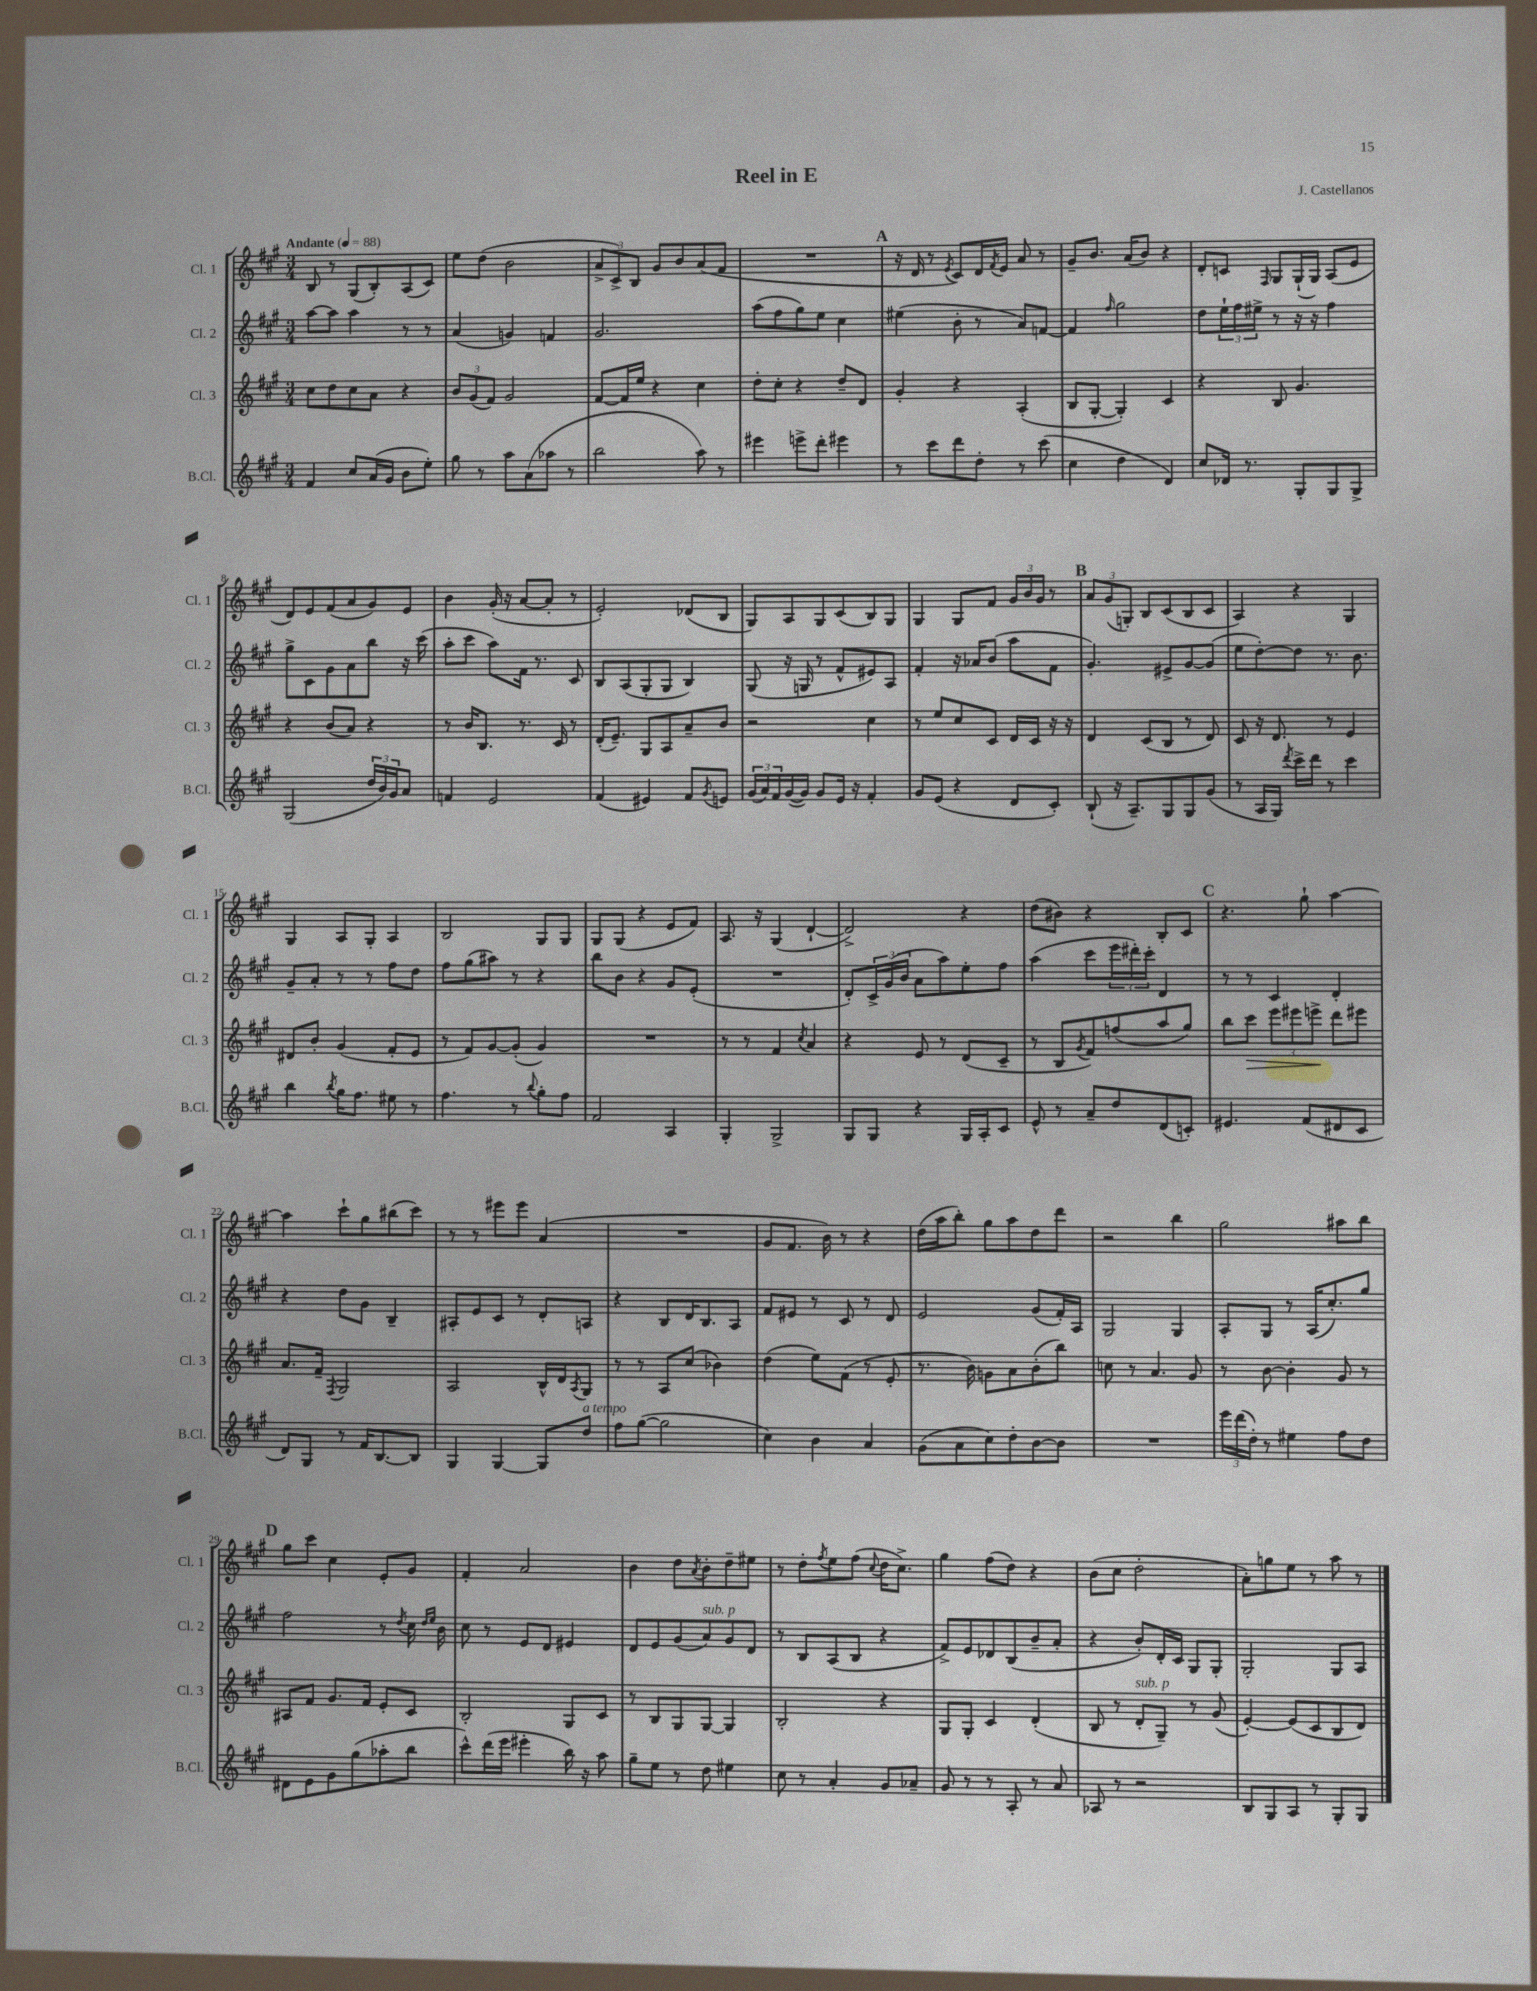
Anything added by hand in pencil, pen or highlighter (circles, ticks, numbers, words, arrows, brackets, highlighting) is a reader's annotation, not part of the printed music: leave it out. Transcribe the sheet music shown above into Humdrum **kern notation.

**kern	**kern	**kern	**kern
*staff4	*staff3	*staff2	*staff1
*clefG2	*clefG2	*clefG2	*clefG2
*k[f#c#g#]	*k[f#c#g#]	*k[f#c#g#]	*k[f#c#g#]
*M3/4	*M3/4	*M3/4	*M3/4
*MM88	*MM88	*MM88	*MM88
4f#/	8cc#\L	[8aa\L	8B/
.	8dd\	8aa\]J	8r
8cc#/L	8cc#\	4aa\	(8G#/L
(16a/L	8a\J	.	8B'/)
16g#/JJ	.	.	.
8b\L	4r	8r	(8A/
8ee'\J)	.	8r	8c#/J)
=	=	=	=
8gg#\	12b/L	(4a/	8ee\L
.	(12g#/	.	.
8r	.	.	(8dd\J
.	12f#/J)	.	.
8aa\L	2g#/	4g/)	2b\
(8a\	.	.	.
8aa-\J	.	4f/	.
8r	.	.	.
=	=	=	=
2bb\	[8f#/L	2.g#/	12a^/L
.	.	.	12c#^/)
.	16f#/]L	.	.
.	.	.	12B/J
.	16ee/JJ	.	.
.	4r	.	8g#/L
.	.	.	8b/
8aa\)	4cc#\	.	(8a/
8r	.	.	8f#/J
=	=	=	=
4eee#\	8dd'\L	(8aa\L	2.r
.	8cc#'\J	8ff#\	.
8eee^\L	4r	8gg#\)	.
8ddd'\J	.	8ee\J	.
4eee#\	8dd~/L	4cc#\	.
.	8d/J	.	.
=	=	=	=
8r	4g#'/	(4ee#\	16r
.	.	.	16d/
8ccc#\L	.	.	8r
.	.	.	8qe/
8ddd\	4r	8b'\	8c#/L)
8dd'\J	.	8r	16d/L
.	.	.	8qf#/
.	.	.	16e/JJ
8r	(4A'/	8a/L)	8a/
(8ccc#\	.	[8f/J	8r
=	=	=	=
4cc#\	8B/L	4f/]	8g#~/L
.	[8G#'/J	.	8.b/J
.	.	16qqff#/	.
4dd\	4G#'/])	2gg#\	.
.	.	.	(16a/LK
.	.	.	8b/J)
4d/)	4c#/	.	4r
=	=	=	=
8cc#/L	4r	8dd\L	8d'/L
16d-/Jk	.	24ee`\L	8c/J
.	.	24ff#\	.
8.r	.	.	.
.	.	24ee#^\JJ	.
.	.	.	16qqF#/
.	8B/	8r	8G#/L
8G#'/L	4.g#/	16r	(16G#`/L
.	.	16r	16G#/JJ)
8G#/	.	4ff#\	(8A/L
8G#^/J	.	.	8e/J
=	=	=	=
(2G#/	4r	8gg#^\L	8d/L)
.	.	8c#\	8e/
.	(8b/L	8g#\	(8f#/
.	8a/J)	8a\	8a/
24dd/LL	4r	8bb\J	8g#/)
24b/)	.	.	.
24g#/J	.	.	.
8a/J	.	16r	8e/J
.	.	(16ccc#\	.
=	=	=	=
4f/	8r	8aa'\L	4b\
.	16b/LK	8ccc#\J	.
.	8.B/J	.	.
2e/	.	8aa\L)	(16g#'/
.	.	.	16r
.	8.r	16f#\Jk	[8a/L
.	.	8.r	.
.	.	.	8a'/]J
.	16c#/	.	.
.	8r	8c#/	8r
=	=	=	=
(4f#/	(16d'/LK	8B/L	2e'/)
.	8.e~/J)	.	.
.	.	(8A/	.
4e#/)	8G#/L	8G#'/	.
.	8A/	8G#/J	.
8f#/L	8a~/	4B/)	(8d-/L
8qg#/	.	.	.
8e/J	8b/J	.	8B/J
=	=	=	=
(24g#/LL	2r	(8G#/	8G#/L)
24a/)	.	.	.
24f#/	.	.	.
([16g#/	.	16r	8A/
16g#/]JJ)	.	16G/	.
8g#/L	.	8r	8G#/
16e/Jk	.	8f#^^/L	(8c#/
16r	.	.	.
4f#'/	4cc#\	8e#/)	8B/)
.	.	8A/J	8G#/J
=	=	=	=
8g#/L	8r	4f#'/	4G#/
(8e/J	8ee/L	.	.
4r	8cc#/	16r	8G#/L
.	.	16a-/LK	.
.	8c#/J	(8b/J	8f#/J
8d/L	16d/LL	8aa\L	24g#/LL
.	.	.	24b/
.	16c#/JJ	.	.
.	.	.	24g#/JJ
8c#'/J)	16r	8f#\J	8r
.	16r	.	.
=	=	=	=
(8B`/	4d/	4.g#'/)	12a/L
.	.	.	(12g#/
16r	.	.	.
.	.	.	12G'/J)
8.A~/L)	.	.	.
.	(8c#/L	.	8B/L
8G#/	8B/J	8e#^/L	(8c#/
8G#/	8r	[8g#/	8B/
(8g#/J	8d/)	(8g#/]J	8c#/J
=	=	=	=
8r	8c#/	8ee\L	4A/)
16A/LL	16r	[8dd'\)	.
16G#/JJ)	8.d/	.	.
8qddd/	.	.	.
16ccc#^\LL	.	8dd\]J	4r
16ddd\JJ	.	.	.
8r	8r	8.r	.
4ccc#\	4e/	.	4G#/
.	.	8.b\	.
=	=	=	=
4bb\	8d#/L	8g#~/L	4G#/
.	8b'/J	8a'/J	.
8qbb/	.	.	.
16gg#\LK	(4g#/	8r	8A/L
8.ff#\J	.	.	.
.	.	8r	8G#'/J
8ee#\	8f#'/L	8ff#\L	4A/
8r	8e/J	8dd\J	.
=	=	=	=
4.ff#\	8r	8ff#\L	2B/
.	8f#/L)	(8gg#\	.
.	[8g#/	8aa#\J)	.
8r	(8g#'/]J	8r	.
8qqbb/	.	.	.
8gg#'\L	4g#/)	4r	8G#/L
8ff#\J	.	.	8G#/J
=	=	=	=
2f#/	2.r	8bb\L	8G#/L
.	.	8b\J	(8G#/J
.	.	4r	4r
4A/	.	8g#/L	8e/L
.	.	(8e'/J	8f#/J)
=	=	=	=
4G#'/	8r	2.r	8.A/
.	8r	.	.
.	.	.	16r
2G#^/	4f#/	.	(4G#/
.	8qcc#/	.	.
.	4a/	.	[4d`/
=	=	=	=
8G#/L	4r	8d'/L)	2d^/])
8G#/J	.	24c#^/L	.
.	.	(24g#/	.
.	.	24b/JJ	.
4r	8e/	8a\L	.
.	8r	8aa\)	.
16G#/LL	(8d/L	8ee'\	4r
16A'/J	.	.	.
8c#/J	8c#~/J	8ff#\J	.
=	=	=	=
8e^^/	8r	(4aa\	(8dd\L
8r	8B/L	.	8b#\J)
.	8qg#/	.	.
8a~/L	8f#/)	8ccc#\L	4r
8dd/	(8ff/	24eee\L	.
.	.	24ddd#'\)	.
.	.	24ccc#'\JJ	.
(8d/	8aa/	4d/	8B'/L
8c'/J)	8gg#/J)	.	8c#/J
=	=	=	=
4.e#/	8bb\L	8r	4.r
.	8ccc#\J	8r	.
.	12eee\L	4c#/	.
.	12eee#\	.	.
(8f#/L	.	.	8gg#`\
.	12eee^\J	.	.
8d#/	8ddd\L	4d'/	[4aa\
8c#/J	8eee#\J	.	.
=	=	=	=
8d/L)	8.a/L	4r	4aa\]
8G#/J	.	.	.
.	16f#~/Jk	.	.
.	8qF#/	.	.
8r	2G#/	8dd\L	8ccc#`\L
16f#/LK	.	8g#\J	8gg#\
[8.B/	.	.	.
.	.	4B~/	(8bb#\
8B/]J	.	.	8ccc#\J)
=	=	=	=
4G#/	2A/	8A#'/L	8r
.	.	8e/	8r
[4G#/	.	8c#/J	8eee#\L
.	.	8r	8eee#\J
8G#/]L	16B^^/LL	8d'/L	(4a/
.	16d/J	.	.
.	8qA/	.	.
8dd/J	8G#/J	8A/J	.
=	=	=	=
8ff#\L	8r	4r	2.r
([8gg#\J	8r	.	.
2gg#\]	8A/L	8B/L	.
.	(8cc#/J	16d/K	.
.	.	8.B/	.
.	4b-\)	.	.
.	.	8A/J	.
=	=	=	=
4cc#\)	(4dd\	8f#/L	8g#/L
.	.	8e#/J	8.f#/J
4b\	8ee\L)	8r	.
.	.	.	16b\)
.	(8f#\J	8c#/	8r
4a/	8r	8r	4r
.	8e'/	8d/	.
=	=	=	=
(8g#\L	8.r	2e/	(16dd\LL
.	.	.	16aa\J
8a\	.	.	8bb'\J)
.	16b\)	.	.
8cc#\)	8g\L	.	8gg#\L
8dd'\	8a\	.	8aa\
[8b\	(8b'\	(8g#/L	8dd\
8b\]J	8bb\J)	16f#'/L)	8ddd\J
.	.	16A/JJ	.
=	=	=	=
2.r	8cc\	2G#/	2r
.	8r	.	.
.	4.a/	.	.
.	.	4G#/	4bb\
.	8g#/	.	.
=	=	=	=
24eee\LL	8r	8A'/L	2gg#\
(24ddd\	.	.	.
24dd'\JJ)	.	.	.
8r	[8b\	8G#/J	.
4ee#\	4b'\]	8r	.
.	.	(16A/LK	.
.	.	8.cc#'/)	.
8ff#\L	8g#/	.	8aa#\L
8dd\J	8r	8gg#/J	8bb\J
=	=	=	=
8d#\L	8A#/L	2ff#\	8gg#\L
8e\	8f#/J	.	8ccc#\J
8g#\	8.g#/L	.	4cc#\
(8gg#\	.	.	.
.	16f#/Jk	.	.
8aa-'\	8e'/L	8r	8e'/L
.	.	8qdd/	.
8bb\J	8c#/J	16cc#\	8g#/J
.	.	16qqdd/LL	.
.	.	16qqee/JJ	.
.	.	16b\	.
=	=	=	=
8ccc#^^\L)	2B'/	8cc#\	4f#'/
(16ddd\L	.	8r	.
16eee\JJ	.	.	.
4eee#'\	.	8e/L	2a/
.	.	8d/J	.
16bb\)	8G#/L	4e#/	.
16r	.	.	.
8aa\	8c#/J	.	.
=	=	=	=
8gg#~\L	8r	8d/L	4b\
8ee\J	8B/L	8e/	.
8r	8G#/	(8g#/	8dd\L
.	.	.	8qa/
8dd\	[8G#/J	8a/)	8b'\
4ee#\	4G#/]	8g#/	8dd~\
.	.	8d/J	8ee#\J
=	=	=	=
8cc#\	2B'/	8r	8r
8r	.	8B/L	8dd'\L
.	.	.	8qff#/
4a'/	.	(8A/	8ee\
.	.	8B/J	(8ff#\J
.	.	.	8qqcc#/
8g#/L	4r	4r	16dd\LK
.	.	.	8.cc#^\J)
8a-~/J	.	.	.
=	=	=	=
8g#/	8G#/L	8f#^/L)	4gg#\
8r	8G#'/J	8e/	.
8r	4c#/	8d-/	(8ff#\L
8A'/	.	(8B/	8dd\J)
8r	(4d'/	8b~/	4r
8a/	.	8a'/J	.
=	=	=	=
8A-/	8B/	4r	(8b\L
8r	8r	.	8cc#\J
2r	8d'/L	8b'/L)	2dd'\
.	8G#~/J)	16d'/L	.
.	.	16c#/JJ	.
.	8r	8G#/L	.
.	(8g#/	8G#'/J	.
=	=	=	=
8B/L	[4e'/)	2G#'/	8a'\L)
8G#/	.	.	8gg\
8A/J	(8e/]L	.	8ee\J
8r	8c#/	.	8r
8G#'/L	8B/	8G#/L	8aa\
8G#/J	8d/J)	8A/J	8r
==	==	==	==
*-	*-	*-	*-
